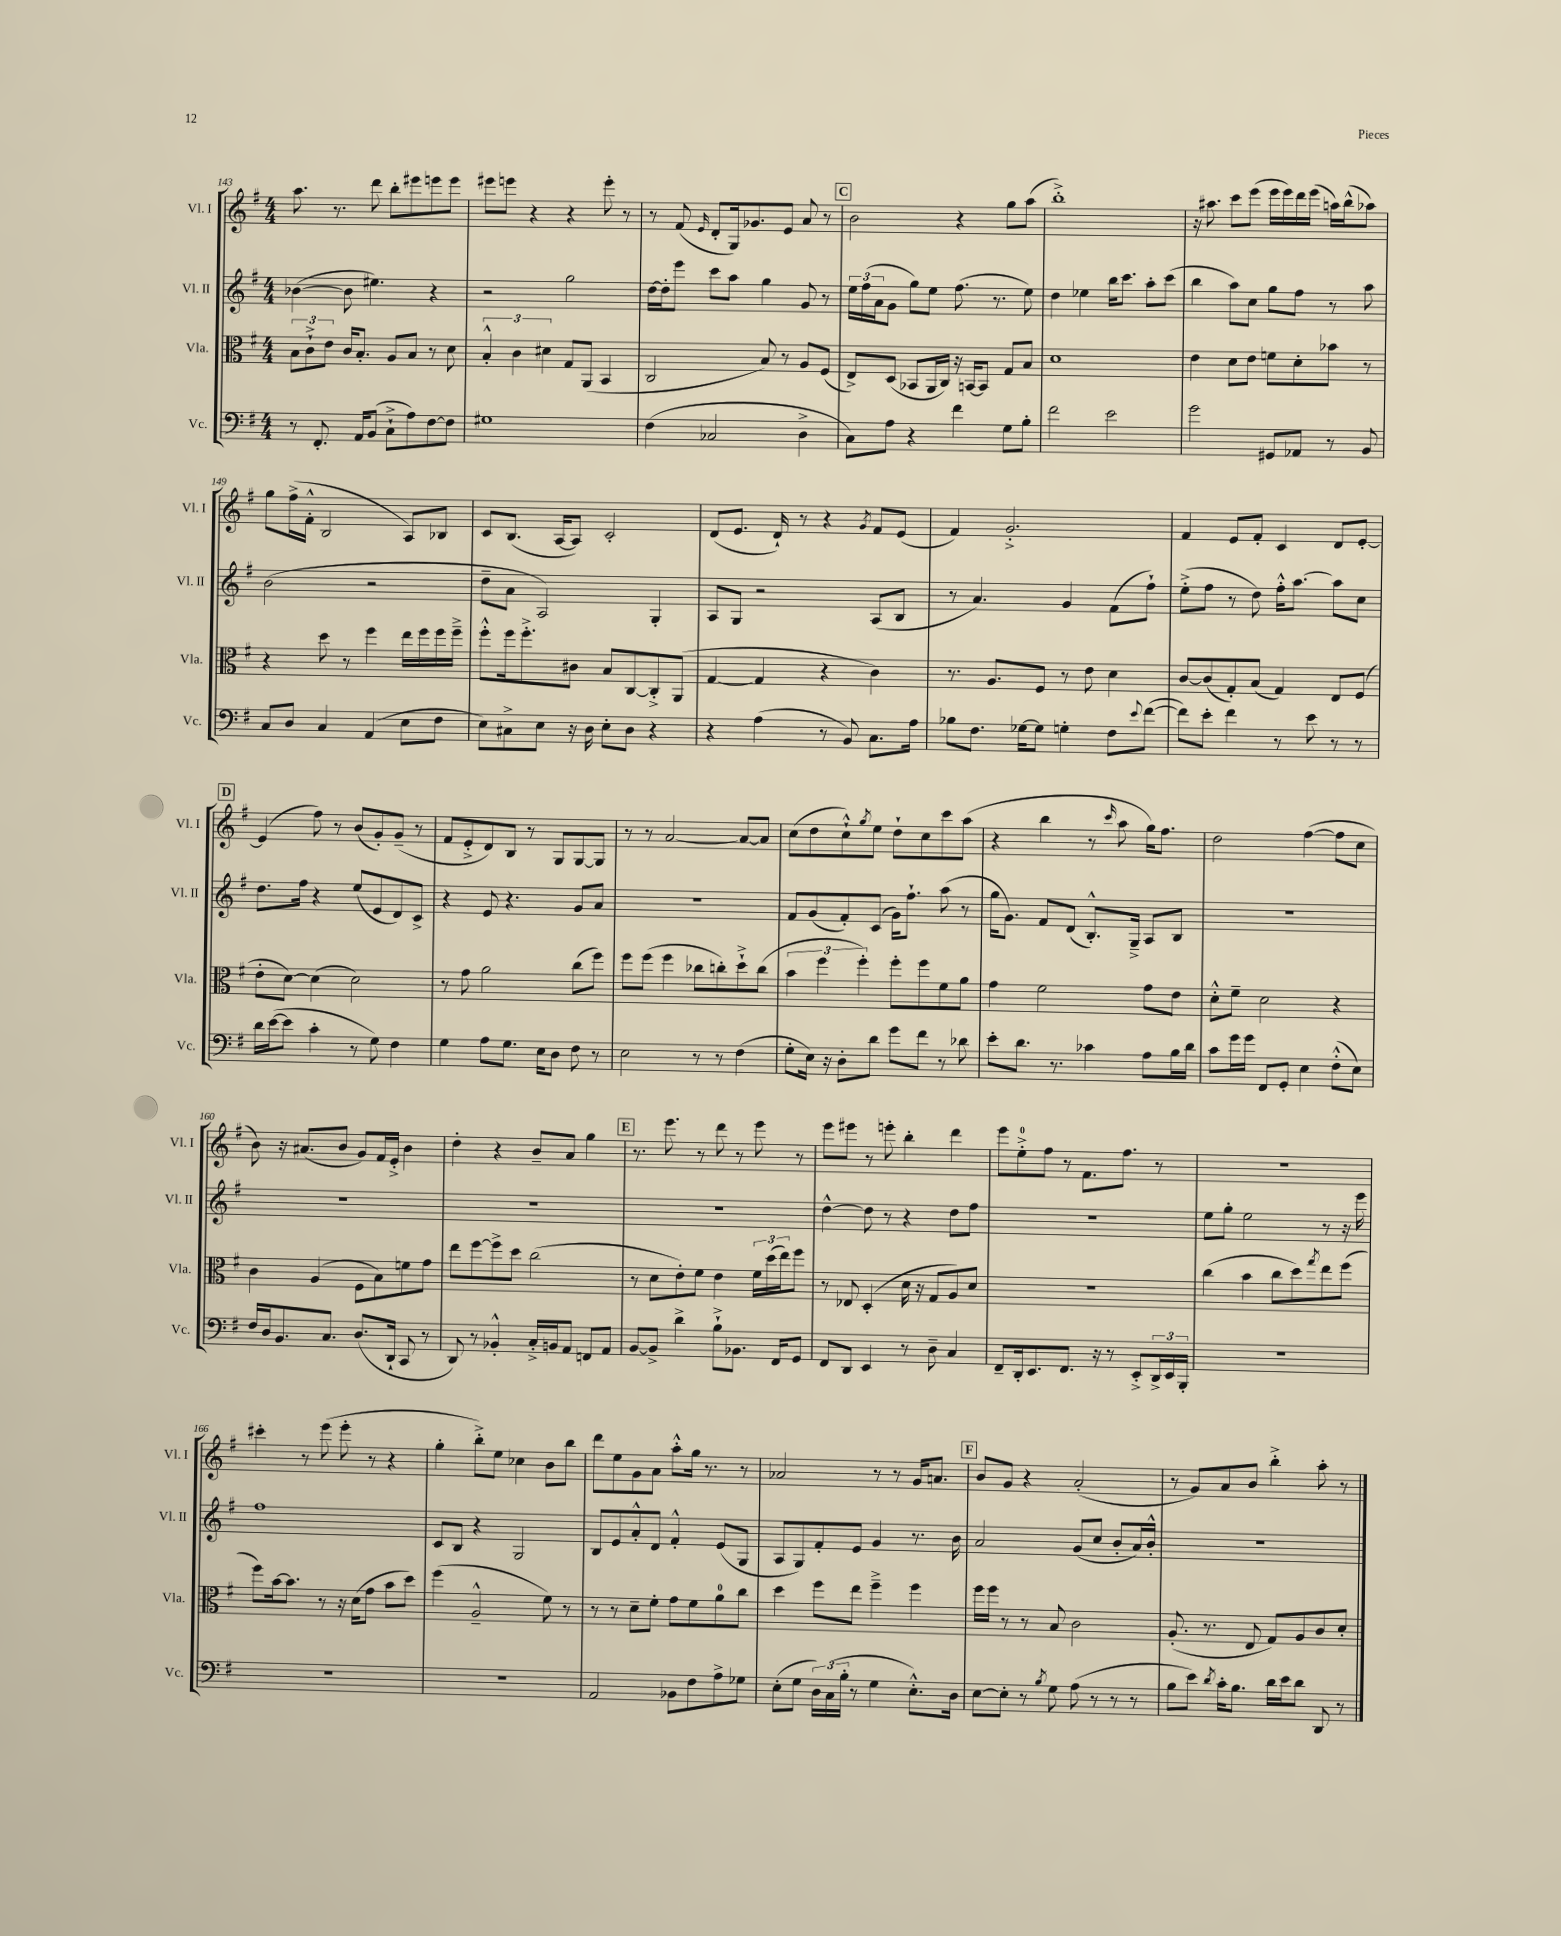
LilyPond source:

<<
\new StaffGroup <<
\new Staff = "s0" \with { instrumentName = "Vl. I" shortInstrumentName = "Vl. I" } {
    \clef treble \key g \major \numericTimeSignature \time 4/4
    a''8. r8. d'''8 b''8-. eis'''8 e'''8 e'''8 |
    eis'''8 e'''8 r4 r4 e'''8-. r8 |
    r8 fis'8( \grace { e'16 } d'8-. g16) ges'8. e'8 a'8 r8 |
    \mark \markup { \box "C" } b'2 r4 g''8 a''8( |
    b''1-.->) |
    r16 ais''8. c'''8 e'''8( e'''16 e'''16) d'''16 e'''16( a''16) b''16-^( aes''8) |
    g''8 fis''16->( fis'16-.-^ b2 a8) bes8 |
    c'8 b8.( a16~ a8) c'2-. |
    d'8( e'8. d'16-!) r8 r4 \acciaccatura { g'8 } fis'8 e'8( |
    fis'4) g'2.-.-> |
    fis'4 e'8 fis'8-. c'4 d'8 e'8~-. |
    \mark \markup { \box "D" } e'4( fis''8) r8 b'8( g'8-.) g'8--( r8 |
    fis'8 e'8-.-> d'8) b8 r8 g8 g8~ g8 |
    r8 r8 a'2~ a'8~ a'8 |
    c''8( d''8 c''8-!-^) \acciaccatura { g''8 } e''8 d''8-! c''8 c'''8 a''8( |
    r4 b''4 r8 \grace { c'''16 } a''8 g''16) fis''8. |
    d''2 fis''4~( fis''8 c''8 |
    b'8) r16 ais'8.( b'8 g'8) fis'16 e'16-.-> b'4 |
    d''4-. r4 b'8-- a'8 g''4 |
    \mark \markup { \box "E" } r8. e'''8. r8 d'''8 r8 e'''8 r8 |
    e'''8 eis'''8 r8 e'''8-. b''4-. d'''4 |
    e'''8 e''8-0-.-> fis''8 r8 fis'8. fis''8. r8 |
    r1 |
    cis'''4-. r8 e'''8( e'''8-. r8 r4 |
    g''4-. b''8-.->) e''8 ces''4 b'8 b''8 |
    d'''8 e''8 g'8 a'8 a''8-.-^ g''16 r8. r8 |
    aes'2 r8 r8 g'16 a'8. |
    \mark \markup { \box "F" } b'8 g'8 r4 a'2-.( |
    r8 g'8) a'8 b'8 b''4-.-> a''8-. r8 \bar "|." |
}
\new Staff = "s1" \with { instrumentName = "Vl. II" shortInstrumentName = "Vl. II" } {
    \clef treble \key g \major \numericTimeSignature \time 4/4
    bes'4~( bes'8 eis''4.) r4 |
    r2 g''2 |
    d''16~ d''16-. e'''8 c'''8 a''8 g''4 g'8 r8 |
    \mark \markup { \box "C" } \tuplet 3/2 { e''16 fis''16( a'16 } g'8 g''8) e''8 fis''8.( r8. e''8) |
    d''4 ees''4 b''16 c'''8. a''8-. c'''8( |
    b''4 a''8) c''8 g''8 fis''8 r8 a''8 |
    b'2( r2 |
    d''8-- a'8 a2) g4-. |
    a8 g8 r2 a8( b8 |
    r8 a'4.) g'4 fis'8( fis''8-!) |
    e''8-.->( fis''8 r8 d''8) fis''16-.-^ a''8.~ a''8 c''8 |
    \mark \markup { \box "D" } d''8. fis''16 r4 e''8( e'8 d'8) c'8-> |
    r4 e'8 r4. g'8 a'8 |
    R1 |
    fis'8 g'8( fis'8-.) c'8( g'16) fis''8.-! a''8( r8 |
    g''16 g'8.) fis'8 d'8( b8.-.-^) g16---> a8 b8 |
    R1 |
    R1 |
    R1 |
    \mark \markup { \box "E" } R1 |
    d''4~-^ d''8 r8 r4 d''8 fis''8 |
    R1 |
    e''8 g''8-. e''2 r8 r16 e'''16 |
    fis''1 |
    c'8 b8 r4 g2 |
    b8 e'8 a'8-.-^ d'8 fis'4-.-^ e'8( g8 |
    a8 g8) fis'8-. e'8 g'4 r8. b'16 |
    \mark \markup { \box "F" } a'2 g'8( c''8 b'8-. a'16) b'16-.-^ |
    R1 \bar "|." |
}
\new Staff = "s2" \with { instrumentName = "Vla." shortInstrumentName = "Vla." } {
    \clef alto \key g \major \numericTimeSignature \time 4/4
    \tuplet 3/2 { b8 c'8-!-> e'8 } c'16 b8.-. a8 b8 r8 d'8 |
    \tuplet 3/2 { b4-.-^ c'4 dis'4 } g8 a,8( b,4 |
    c2 b8) r8 a8 fis8( |
    \mark \markup { \box "C" } e8->) d8( bes,8 a,16 c16) r16 b,16~ b,8 g8 b8 |
    d'1 |
    e'4 d'8 e'8 f'8 d'8-. bes'8 r8 |
    r4 d''8 r8 fis''4 e''16 fis''16 fis''16 fis''16---> |
    fis''8-.-^ fis''16 fis''8.-.-> cis'8 b8 c8~ c8-.-> a,8( |
    g4~ g4 r4 c'4) |
    r8. a8. fis8 r8 e'8 d'4 |
    c'8~ c'8( g8-.) b8( g4) e8 fis8( |
    \mark \markup { \box "D" } e'8-. d'8~) d'4( d'2) |
    r8 g'8 a'2 c''8( fis''8) |
    fis''8 fis''8( fis''4 ces''8 c''8-.) d''8-!-> c''8( |
    \tuplet 3/2 { b'4 fis''4 fis''4-.) } fis''8-. fis''8 fis'8 a'8 |
    g'4 fis'2 g'8 e'8 |
    d'8-.-^ fis'8-- d'2 r4 |
    c'4 a4( fis8 b8) f'8 g'8 |
    e''8 fis''8~ fis''8-> d''8 c''2( |
    \mark \markup { \box "E" } r8 d'8 e'8-.) fis'8 e'4 \tuplet 3/2 { fis'16 d''16( e''16) } fis''8 |
    r8 ees8 d4-.( d'16 r16 g8 a8) d'8 |
    R1 |
    c''4( b'4 c''8 d''8) \acciaccatura { g''8 } e''8 fis''8( |
    fis''8) b'16~ b'8. r8 r16 d'16( g'8 b'8 d''8) |
    fis''4( a2---^ fis'8) r8 |
    r8 r8 d'8-- fis'8-. g'8 fis'8 a'8-0 c''8 |
    d''4 fis''8 e''8 fis''4---> fis''4 |
    \mark \markup { \box "F" } fis''16 fis''16 r8 r8 b8 c'2 |
    a8.-.( r8. e8 g8) a8 c'8 d'8-. \bar "|." |
}
\new Staff = "s3" \with { instrumentName = "Vc." shortInstrumentName = "Vc." } {
    \clef bass \key g \major \numericTimeSignature \time 4/4
    r8 fis,8.-. a,16 b,8( c8-!-> a8) fis8~ fis8 |
    gis1 |
    fis4( ces2 d4-> |
    \mark \markup { \box "C" } c8) a8 r4 fis'4 g8 b8-. |
    fis'2 e'2 |
    g'2 gis,8 aes,8 r8 b,8 |
    c8 d8 c4 a,4( e8 fis8 |
    e8) cis8-> e8 r16 d16 e8-. d8 r4 |
    r4 a4( r8 b,8) c8. a16 |
    bes8 fis8. ges16~ ges8 g4-. fis8 \appoggiatura { e'8 } fis'8~( |
    fis'8) e'8-. fis'4 r8 e'8 r8 r8 |
    \mark \markup { \box "D" } d'16 e'16~( e'8 c'4-. r8 g8) fis4 |
    g4 a8 g8. e16 d8 fis8 r8 |
    e2 r8 r8 fis4( |
    g8-. e16) r16 d8-. d'8 g'8 fis'8 r8 des'8 |
    e'8-. d'8. r8. ces'4 a8 b16 d'16 |
    c'8 g'16 g'16 fis,8 g,8-. e4 fis8-.-^( e8) |
    fis16 d16 b,8. c8. d8.( d,16-! c,8 r8 |
    d,8) r8 bes,4-.-^ c16-.-> b,16 a,8 f,8 a,8 |
    \mark \markup { \box "E" } b,8~ b,8-> d'4-> b8-!-> bes,8. fis,16 g,8 |
    fis,8 d,8 e,4 r8 d8-- c4 |
    fis,8-- d,16-. e,8. fis,8. r16 r8 e,8-.-> \tuplet 3/2 { d,16-> e,16 b,,16-. } |
    R1 |
    R1 |
    R1 |
    a,2 bes,8 fis8 a8-> ges8 |
    e8-.( g8 \tuplet 3/2 { d16) c16( b16-. } r8 g4 e8.-.-^) d16 |
    \mark \markup { \box "F" } e8~ e8-. r8 \acciaccatura { b8 } g8 a8( r8 r8 r8 |
    b8 e'8) \acciaccatura { d'8 } c'16-. b8. d'16 e'16 d'8 d,8 r8 \bar "|." |
}
>>
>>
\layout { \context { \Score currentBarNumber = #143 } }
